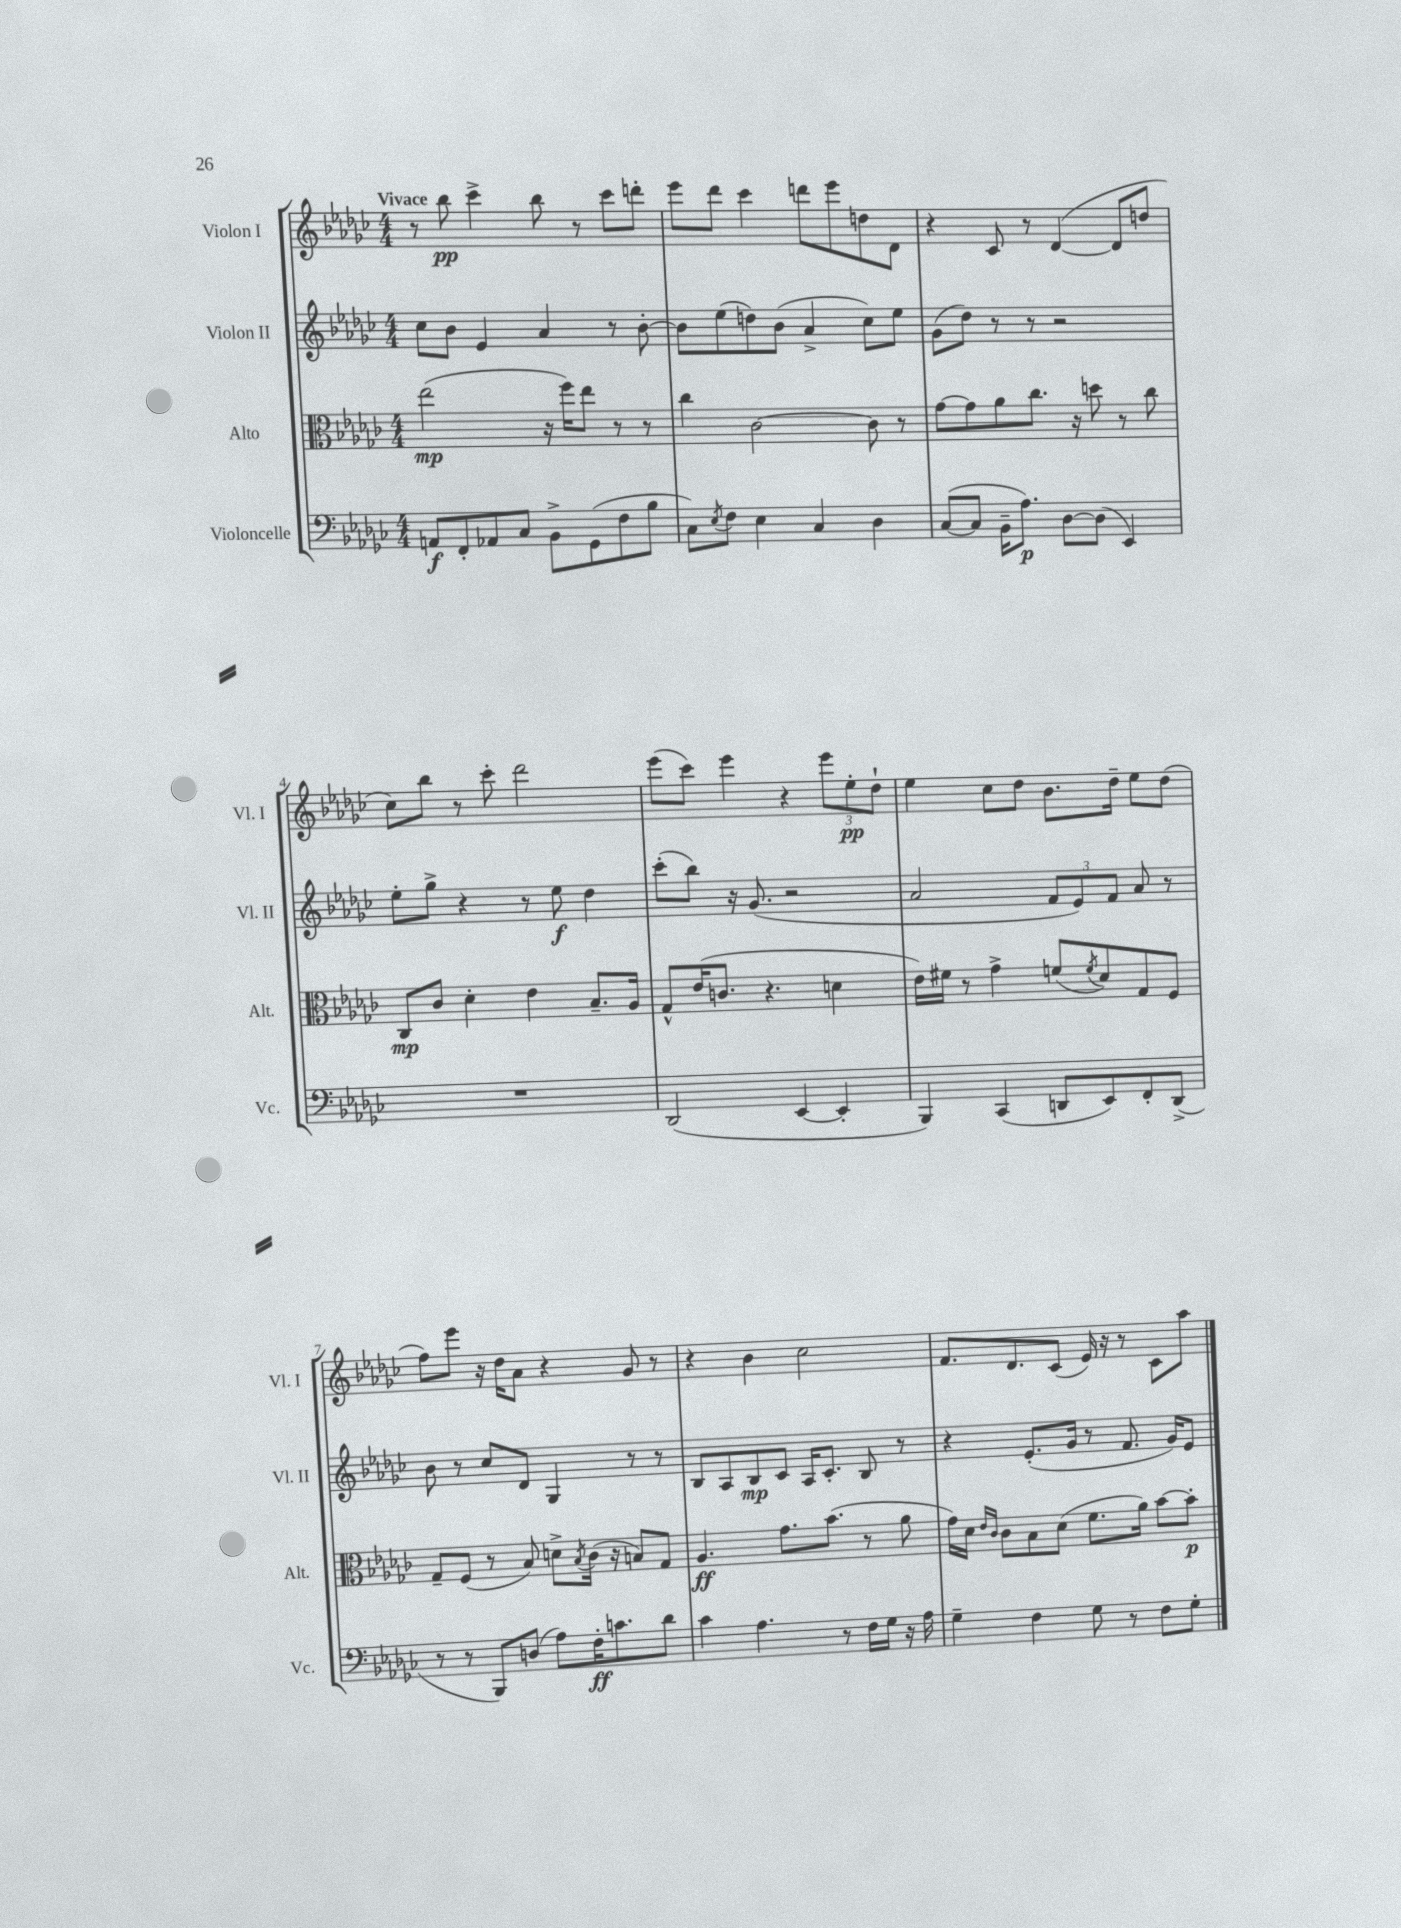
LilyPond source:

<<
\new StaffGroup <<
\new Staff = "s0" \with { instrumentName = "Violon I" shortInstrumentName = "Vl. I" } {
    \clef treble \key ges \major \numericTimeSignature \time 4/4 \tempo "Vivace"
    r8 bes''8\pp ces'''4-> bes''8 r8 ces'''8 d'''8-. |
    ees'''8 des'''8 ces'''4 d'''8 ees'''8 d''8 des'8 |
    r4 ces'8 r8 des'4~( des'8 d''8 |
    ces''8) bes''8 r8 ces'''8-. des'''2 |
    ees'''8( ces'''8) ees'''4 r4 \tuplet 3/2 { ees'''8 ees''8-.\pp des''8-! } |
    ees''4 ces''8 des''8 bes'8. des''16-- ees''8 des''8( |
    f''8) ees'''8 r16 des''16 aes'8 r4 ges'8 r8 |
    r4 bes'4 ces''2 |
    f'8. des'8. ces'8( ees'16) r16 r8 ces'8 aes''8 \bar "|." |
}
\new Staff = "s1" \with { instrumentName = "Violon II" shortInstrumentName = "Vl. II" } {
    \clef treble \key ges \major \numericTimeSignature \time 4/4
    ces''8 bes'8 ees'4 aes'4 r8 bes'8~-. |
    bes'8 ees''8( d''8) bes'8( aes'4-> ces''8) ees''8 |
    ges'8( des''8) r8 r8 r2 |
    ees''8-. ges''8-> r4 r8 ees''8\f des''4 |
    ces'''8-.( bes''8) r16 ges'8.( r2 |
    aes'2 \tuplet 3/2 { f'8 ees'8) f'8 } aes'8 r8 |
    bes'8 r8 ces''8 des'8 ges4 r8 r8 |
    bes8 aes8 bes8\mp ces'8 aes16 ces'8.-. bes8 r8 |
    r4 ees'8.-.( ges'16 r8 f'8. ges'16) ees'8 \bar "|." |
}
\new Staff = "s2" \with { instrumentName = "Alto" shortInstrumentName = "Alt." } {
    \clef alto \key ges \major \numericTimeSignature \time 4/4
    ees''2\mp( r16 f''16) ees''8 r8 r8 |
    ces''4 ces'2~ ces'8 r8 |
    ges'8~ ges'8 aes'8 ces''8. r16 d''8 r8 ces''8 |
    ces8\mp ces'8 des'4-. ees'4 bes8.-- aes16 |
    ges8-^ ees'16( c'8. r4. d'4 |
    ees'16) fis'16 r8 ges'4-> f'8( \acciaccatura { f'8 } des'8) ges8 f8 |
    ges8-- f8( r8 bes8) d'8-> \acciaccatura { bes8 } ces'16( r16 b8) ges8 |
    aes4.\ff ges'8. bes'8.( r8 aes'8 |
    ges'16) des'16 \grace { ees'16 ces'16 } ces'8 bes8 des'8( f'8. aes'16) bes'8~ bes'8-.\p \bar "|." |
}
\new Staff = "s3" \with { instrumentName = "Violoncelle" shortInstrumentName = "Vc." } {
    \clef bass \key ges \major \numericTimeSignature \time 4/4
    a,8\f f,8-. aes,8 ces8 bes,8-> ges,8( f8 bes8 |
    ces8) \acciaccatura { ees8 } f8 ees4 ces4 des4 |
    ces8~( ces8 bes,16-- aes8.\p) des8~ des8( ees,4) |
    R1 |
    des,2( ees,4~ ees,4-. |
    bes,,4) ces,4( d,8 ees,8) f,8-. d,8->( |
    r8 r8 bes,,8) d8( aes8) f16-.\ff c'8. des'8 |
    ces'4 aes4. r8 f16 ges16 r16 aes16 |
    ges4-- f4 ges8 r8 f8 ges8-. \bar "|." |
}
>>
>>
